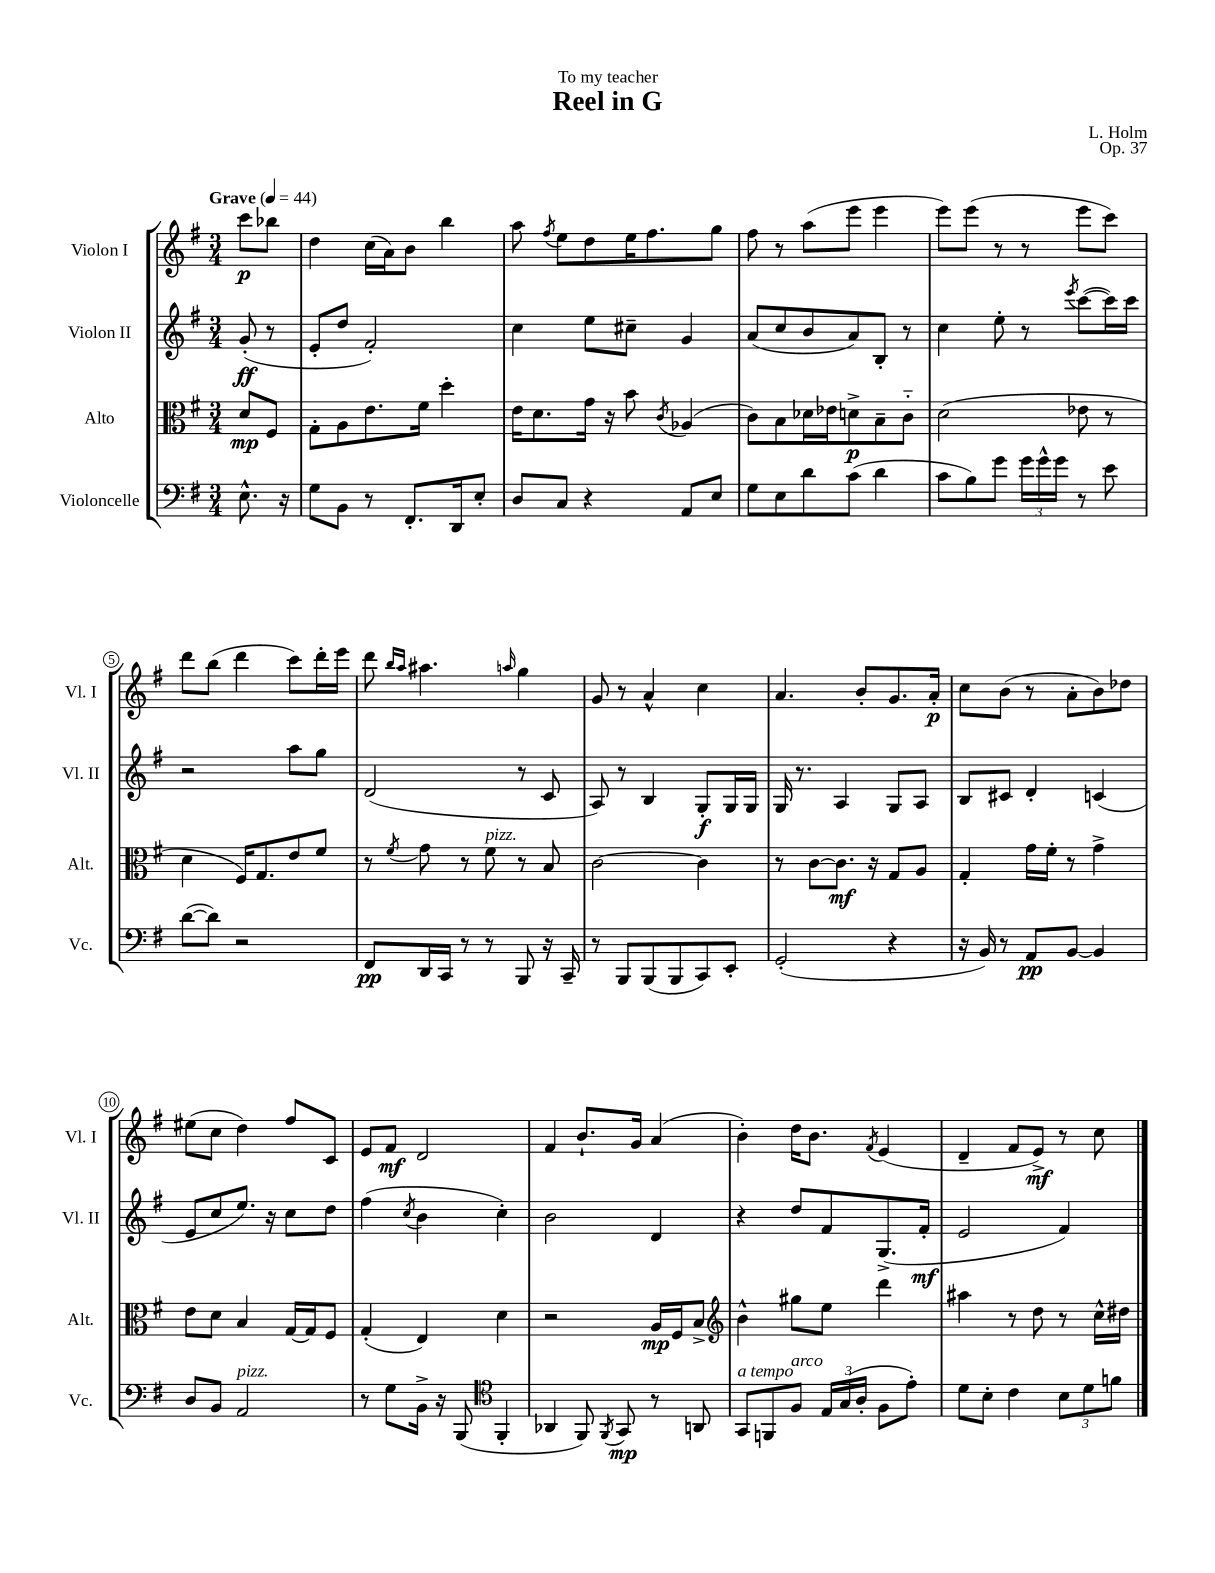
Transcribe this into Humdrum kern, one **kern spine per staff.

**kern	**dynam	**kern	**dynam	**kern	**dynam	**kern	**dynam
*part4	*part4	*part3	*part3	*part2	*part2	*part1	*part1
*staff4	*staff4	*staff3	*staff3	*staff2	*staff2	*staff1	*staff1
*I"Violoncelle	*	*I"Alto	*	*I"Violon II	*	*I"Violon I	*
*I'Vc.	*	*I'Alt.	*	*I'Vl. II	*	*I'Vl. I	*
*clefF4	*	*clefC3	*	*clefG2	*	*clefG2	*
*k[f#]	*	*k[f#]	*	*k[f#]	*	*k[f#]	*
*M3/4	*	*M3/4	*	*M3/4	*	*M3/4	*
*MM44	*	*MM44	*	*MM44	*	*MM44	*
=	=	=	=	=	=	=	=
!	!	!	!	!	!	!LO:TX:a:B:t=Grave	!
8.E^^\	.	8d/L	mp	(8g'/	ff	8ccc\L	p
.	.	8F#/J	.	8r	.	8bb-X\J	.
16r	.	.	.	.	.	.	.
=1	=1	=1	=1	=1	=1	=1	=1
8G\L	.	8G'\L	.	8e'/L	.	4dd\	.
8BB\J	.	8A\	.	8dd/J	.	.	.
8r	.	8.e\	.	2f#'/)	.	(16cc\LL	.
.	.	.	.	.	.	16a\J)	.
8.FF#'/L	.	.	.	.	.	8b\J	.
.	.	16f#\Jk	.	.	.	.	.
.	.	4dd'\	.	.	.	4bb\	.
16DD/k	.	.	.	.	.	.	.
8E'/J	.	.	.	.	.	.	.
=2	=2	=2	=2	=2	=2	=2	=2
8D/L	.	16e\KL	.	4cc\	.	8aa\	.
.	.	8.d\	.	.	.	.	.
.	.	.	.	.	.	8qff#/	.
8C/J	.	.	.	.	.	8ee\L	.
4r	.	16g\Jk	.	8ee\L	.	8dd\	.
.	.	16r	.	.	.	.	.
.	.	8b\	.	8cc#X~\J	.	16ee\K	.
.	.	.	.	.	.	8.ff#\	.
.	.	8qc/	.	.	.	.	.
8AA/L	.	(4A-X/	.	4g/	.	.	.
8E/J	.	.	.	.	.	8gg\J	.
=3	=3	=3	=3	=3	=3	=3	=3
8G\L	.	8c\L)	.	(8a/L	.	8ff#\	.
8E\	.	8B\	.	8cc/	.	8r	.
8d\	.	16d-X\L	.	8b/	.	(8aa\L	.
.	.	16e-X\J	.	.	.	.	.
(8c\J	.	8dn^\	p	8a/)	.	8eee\J	.
4d\	.	8B~\	.	8B'/J	.	4eee\	.
.	.	8c\J	.	8r	.	.	.
=4	=4	=4	=4	=4	=4	=4	=4
8c\L	.	(2d\	.	4cc\	.	8eee\L)	.
8B\)	.	.	.	.	.	(8eee\J	.
8g\J	.	.	.	8ee'\	.	8r	.
24g\LL	.	.	.	8r	.	8r	.
24g^^\	.	.	.	.	.	.	.
24g\JJ	.	.	.	.	.	.	.
.	.	.	.	8qeee/	.	.	.
8r	.	8e-X\	.	([8ccc\L	.	8eee\L	.
8e\	.	8r	.	16ccc\L])	.	8ccc\J)	.
.	.	.	.	16ccc\JJ	.	.	.
!!LO:LB:g=z
=5	=5	=5	=5	=5	=5	=5	=5
([8d\L	.	4d\	.	2r	.	8ddd\L	.
8d\J])	.	.	.	.	.	(8bb\J	.
2r	.	16F#/KL)	.	.	.	4ddd\	.
.	.	8.G/	.	.	.	.	.
.	.	8e/	.	8aa\L	.	8ccc\L)	.
.	.	8f#/J	.	8gg\J	.	16ddd'\L	.
.	.	.	.	.	.	16eee\JJ	.
=6	=6	=6	=6	=6	=6	=6	=6
8FF#/L	pp	8r	.	(2d/	.	8ddd\	.
.	.	.	.	.	.	16qqbb/LL	.
.	.	8qf#/	.	.	.	16qqaa/JJ	.
16DD/L	.	8g\	.	.	.	4.aa#X\	.
16CC/JJ	.	.	.	.	.	.	.
8r	.	8r	.	.	.	.	.
!	!	!LO:TX:a:i:t=pizz.	!	!	!	!	!
8r	.	8f#\	.	.	.	.	.
.	.	.	.	.	.	16qqaan/	.
8BBB/	.	8r	.	8r	.	4gg\	.
16r	.	8B/	.	8c/	.	.	.
16CC~/	.	.	.	.	.	.	.
=7	=7	=7	=7	=7	=7	=7	=7
8r	.	[2c\	.	8A/)	.	8g/	.
8BBB/L	.	.	.	8r	.	8r	.
(8BBB/	.	.	.	4B/	.	4a^^/	.
8BBB/	.	.	.	.	.	.	.
8CC/)	.	4c\]	.	8G'/L	f	4cc\	.
8EE'/J	.	.	.	16G/L	.	.	.
.	.	.	.	16G/JJ	.	.	.
=8	=8	=8	=8	=8	=8	=8	=8
(2GG'/	.	8r	.	16G/	.	4.a/	.
.	.	.	.	8.r	.	.	.
.	.	[8c\L	.	.	.	.	.
.	.	8.c\J]	mf	4A/	.	.	.
.	.	.	.	.	.	8b'/L	.
.	.	16r	.	.	.	.	.
4r	.	8G/L	.	8G/L	.	8.g/	.
.	.	8A/J	.	8A/J	.	.	.
.	.	.	.	.	.	16a'/Jk	p
=9	=9	=9	=9	=9	=9	=9	=9
16r	.	4G'/	.	8B/L	.	8cc\L	.
16BB/)	.	.	.	.	.	.	.
8r	.	.	.	8c#X/J	.	(8b\J	.
8AA/L	pp	16g\LL	.	4d'/	.	8r	.
.	.	16f#'\JJ	.	.	.	.	.
[8BB/J	.	8r	.	.	.	8a'\L	.
4BB/]	.	4g^\	.	(4cn/	.	8b\)	.
.	.	.	.	.	.	8dd-X\J	.
!!LO:LB:g=z
=10	=10	=10	=10	=10	=10	=10	=10
8D/L	.	8e\L	.	8e/L	.	(8ee#X\L	.
8BB/J	.	8d\J	.	8cc/	.	8cc\J	.
!LO:TX:a:i:t=pizz.	!	!	!	!	!	!	!
2AA/	.	4B/	.	8.ee/J)	.	4dd\)	.
.	.	.	.	16r	.	.	.
.	.	[16G/LL	.	8cc\L	.	8ff#/L	.
.	.	16G/J]	.	.	.	.	.
.	.	8F#/J	.	8dd\J	.	8c/J	.
=11	=11	=11	=11	=11	=11	=11	=11
8r	.	(4G'/	.	(4ff#\	.	8e/L	.
8G\L	.	.	.	.	.	8f#/J	mf
.	.	.	.	8qcc/	.	.	.
16BB^\Jk	.	4E/)	.	4b\	.	2d/	.
16r	.	.	.	.	.	.	.
(8BBB/	.	.	.	.	.	.	.
*clefC4	*	*	*	*	*	*	*
4FF#'/	.	4d\	.	4cc'\)	.	.	.
=12	=12	=12	=12	=12	=12	=12	=12
4AA-X/	.	2r	.	2b\	.	4f#/	.
8FF#/)	.	.	.	.	.	8.b`/L	.
8qFF#/	.	.	.	.	.	.	.
8GG/	mp	.	.	.	.	.	.
.	.	.	.	.	.	16g/Jk	.
8r	.	16A/LL	mp	4d/	.	(4a/	.
.	.	16F#/J	.	.	.	.	.
8AAn/	.	8B^/J	.	.	.	.	.
=13	=13	=13	=13	=13	=13	=13	=13
*	*	*clefG2	*	*	*	*	*
!LO:TX:a:i:t=a tempo	!	!	!	!	!	!	!
8GG/L	.	4b^^\	.	4r	.	4b'\)	.
8FFn/	.	.	.	.	.	.	.
!LO:TX:a:i:t=arco	!	!	!	!	!	!	!
8F#/J	.	8gg#X\L	.	8dd/L	.	16dd\KL	.
.	.	.	.	.	.	8.b\J	.
24E/LL	.	8ee\J	.	8f#/	.	.	.
(24G/	.	.	.	.	.	.	.
24A'/JJ	.	.	.	.	.	.	.
.	.	.	.	.	.	8qf#/	.
8F#\L	.	4ddd\	.	(8.G^/	.	(4e/	.
8e'\J)	.	.	.	.	.	.	.
.	.	.	.	16f#'/Jk	mf	.	.
=14	=14	=14	=14	=14	=14	=14	=14
8d\L	.	4aa#X\	.	2e/	.	4d~/	.
8B'\J	.	.	.	.	.	.	.
4c\	.	8r	.	.	.	8f#/L	.
.	.	8dd\	.	.	.	8e^/J)	mf
12B\L	.	8r	.	4f#/)	.	8r	.
12d\	.	.	.	.	.	.	.
.	.	16cc^^\LL	.	.	.	8cc\	.
12fn\J	.	.	.	.	.	.	.
.	.	16dd#X\JJ	.	.	.	.	.
==	==	==	==	==	==	==	==
*-	*-	*-	*-	*-	*-	*-	*-
